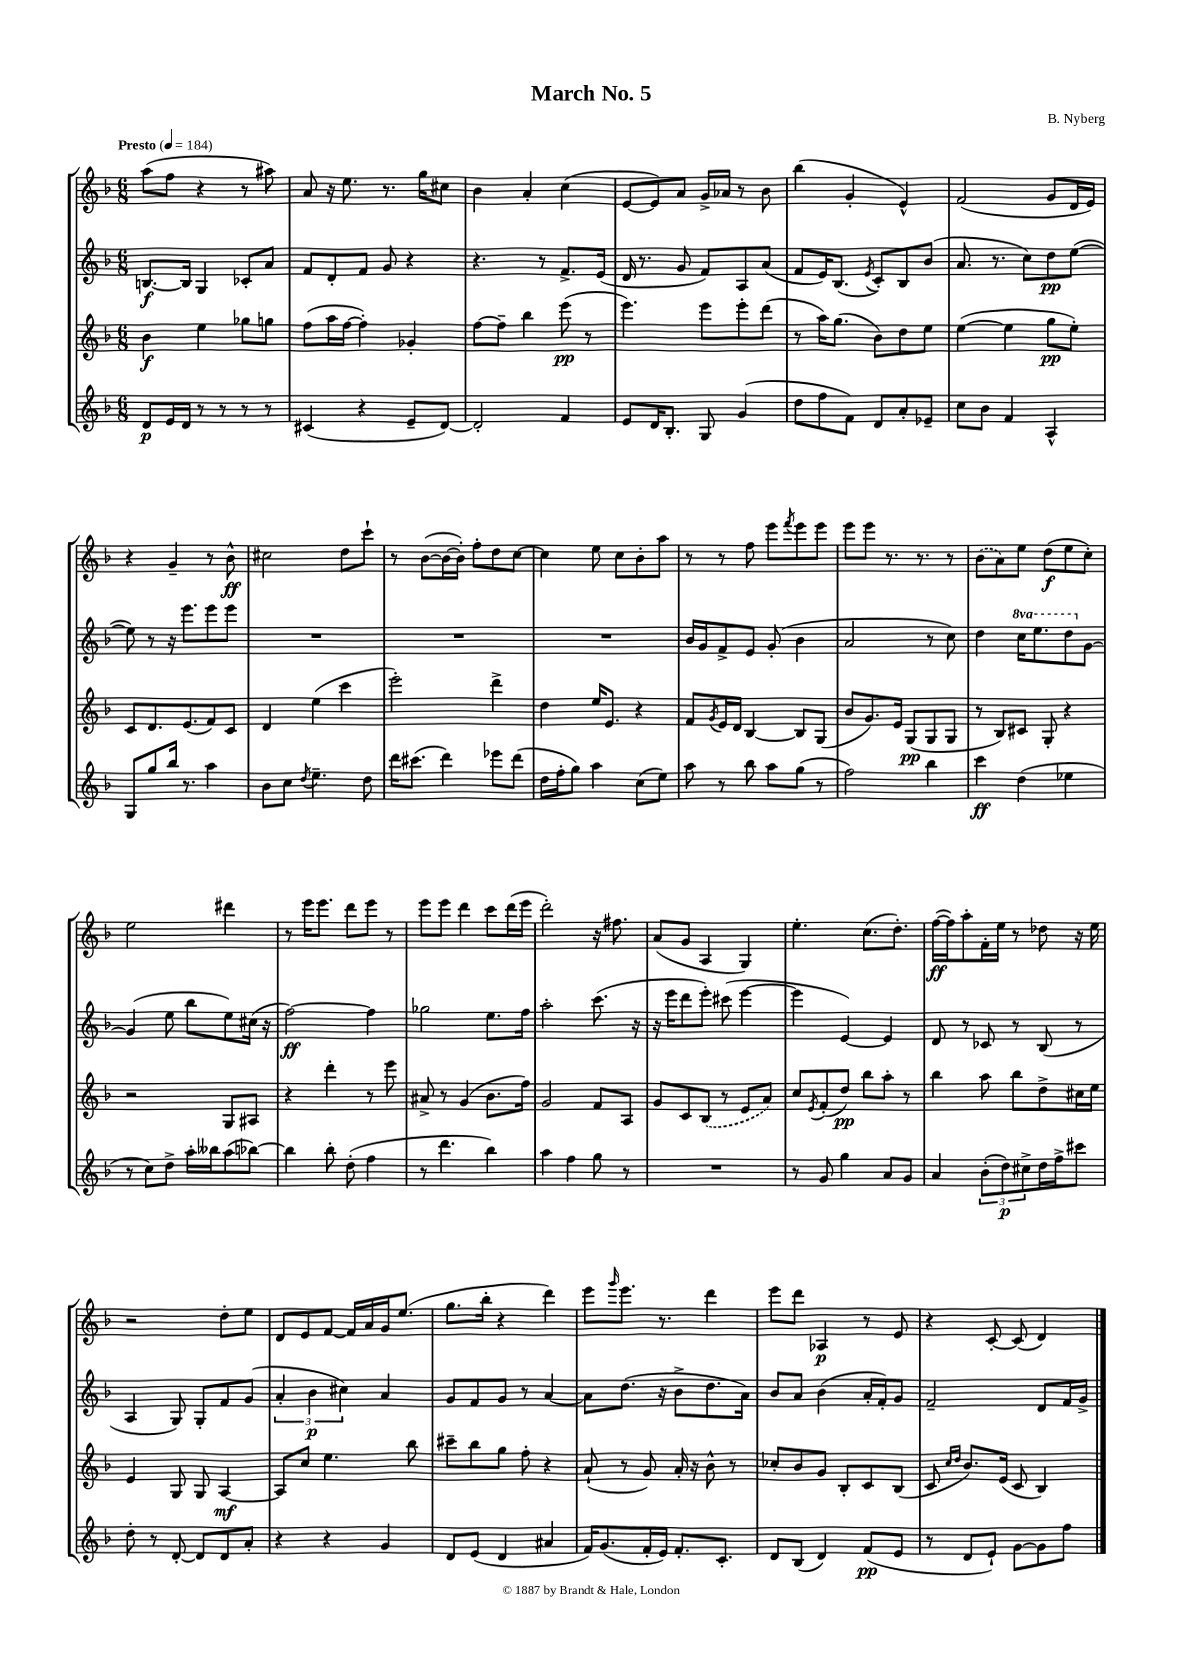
\header { title = "March No. 5" composer = "B. Nyberg" }
<<
\new StaffGroup <<
\new Staff = "s0" {
    \clef treble \key f \major \numericTimeSignature \time 6/8 \tempo "Presto" 4 = 184
    a''8( f''8 r4 r8 ais''8) |
    a'8 r16 e''8. r8. g''16 cis''8 |
    bes'4 a'4-. c''4( |
    e'8~ e'8) a'8 g'16-> aes'16 r8 bes'8 |
    bes''4( g'4-. e'4-^) |
    f'2( g'8 d'16 e'16) |
    r4 g'4-- r8 bes'8-^\ff |
    cis''2 d''8 c'''8-! |
    r8 bes'8~( bes'16~ bes'16-.) f''8-. d''8 c''8~ |
    c''4 e''8 c''8 bes'8-. a''8 |
    r8 r8 f''8 e'''8 \acciaccatura { f'''8 } e'''8 e'''8 |
    e'''8 e'''8 r8. r8. r8 |
    \once \slurDashed bes'8( a'8) e''8 d''8\f( e''8 c''8-.) |
    e''2 dis'''4 |
    r8 e'''16 e'''8. d'''8 e'''8 r8 |
    e'''8 e'''8 d'''4 c'''8 d'''16( e'''16 |
    d'''2-.) r16 fis''8. |
    a'8( g'8 a4 g4) |
    e''4.-. c''8.( d''8.-.) |
    f''16~\ff( f''16) a''8-. f'16-. e''16 r8 des''8 r16 e''16 |
    r2 d''8-. e''8 |
    d'8 e'8 f'8~ f'16 a'16 g'16 e''8.( |
    g''8. bes''16-. r4 d'''4) |
    e'''8 \grace { g'''16 } e'''8. r8. d'''4 |
    e'''8 d'''8 aes4\p r8 e'8 |
    r4 c'8~-. c'8( d'4) \bar "|." |
}
\new Staff = "s1" {
    \clef treble \key f \major \numericTimeSignature \time 6/8 \set Staff.ottavationMarkups = #ottavation-simple-ordinals
    b8.~\f b16 g4 ces'8-. a'8 |
    f'8 d'8-. f'8 g'8 r4 |
    r4. r8 f'8.-> e'16( |
    d'16 r8. g'8 f'8) a8 a'8( |
    f'8 e'16) bes8.( \acciaccatura { e'8 } c'8-.) bes8 bes'8( |
    a'8. r8. c''8) d''8\pp e''8~( |
    e''8) r8 r16 e'''8. e'''8 e'''8 |
    R2. |
    R2. |
    R2. |
    bes'16 g'16 f'8-> e'8 g'8-.( bes'4 |
    a'2 r8 c''8) |
    d''4 \ottava #1 c'''16 e'''8. d'''8 \ottava #0 g'8~ |
    g'4( e''8 bes''8 e''8) cis''16( r16 |
    f''2~\ff) f''4 |
    ges''2 e''8. f''16 |
    a''2-. c'''8.( r16 |
    r16 e'''16 d'''8 e'''8-.) cis'''8( e'''4~ |
    e'''4 e'4~) e'4 |
    d'8 r8 ces'8 r8 bes8( r8 |
    a4 g8) g8-. f'8 g'8( |
    \tuplet 3/2 { a'4-. bes'4\p cis''4) } a'4 |
    g'8 f'8 g'8 r8 a'4~ |
    a'8 d''8.( r16 bes'8-> d''8. a'16) |
    bes'8 a'8 bes'4( a'16-. f'16-.) g'8 |
    f'2-- d'8 f'16 g'16-> \bar "|." |
}
\new Staff = "s2" {
    \clef treble \key f \major \numericTimeSignature \time 6/8
    bes'4\f e''4 ges''8 g''8 |
    f''8( a''16 f''16~ f''4-.) ges'4-. |
    f''8~ f''8-- bes''4 e'''8\pp( r8 |
    e'''4.) e'''8 e'''8-. d'''8( |
    r8 a''16) g''8.( bes'8) d''8 e''8 |
    e''4~( e''4 g''8\pp e''8-.) |
    c'8 d'8. e'8.( f'8) c'8 |
    d'4 e''4( c'''4 |
    e'''2-.) d'''4-> |
    d''4 e''16 e'8. r4 |
    f'8 \acciaccatura { g'8 } e'16 d'16 bes4~ bes8 g8( |
    bes'8 g'8.) e'16 g8\pp( g8 g8 |
    r8 bes8) cis'8 g8-. r4 |
    r2 g8 ais8 |
    r4 d'''4-. r8 e'''8 |
    ais'8-> r8 g'4( bes'8. f''16) |
    g'2 f'8 a8 |
    g'8 c'8 \once \slurDashed bes8( r8 e'8 a'8) |
    c''8 \acciaccatura { e'8 } f'8-.( d''8\pp) bes''8 a''8-. r8 |
    bes''4 a''8 bes''8 d''8-> cis''16 e''16 |
    e'4 g8 g8 a4~\mf |
    a8 c''8 e''4. bes''8 |
    cis'''8-- bes''8 g''8 f''8-. r4 |
    a'8-!( r8 g'8) a'16-. r16 bes'8-^ r8 |
    ces''8-. bes'8 g'8 bes8-. c'8 bes8( |
    c'8 \grace { c''16 d''16 } bes'8.) e'16( c'8 bes4) \bar "|." |
}
\new Staff = "s3" {
    \clef treble \key f \major \numericTimeSignature \time 6/8
    d'8\p e'16 d'16 r8 r8 r8 r8 |
    cis'4( r4 e'8-- d'8~) |
    d'2-. f'4 |
    e'8 d'16 bes8.-. g8 g'4( |
    d''8 f''8 f'8) d'8 a'8-. ees'8-- |
    c''8 bes'8 f'4 a4-^ |
    g8 g''8 bes''16 r8. a''4 |
    bes'8 c''8 \acciaccatura { d''8 } e''4.-- d''8 |
    d'''16 cis'''8.( d'''4) ees'''8 d'''8( |
    d''16 f''16-. g''8) a''4 c''8( e''8) |
    a''8 r8 bes''8 a''8 g''8( r8 |
    f''2) bes''4 |
    c'''4\ff d''4( ees''4 |
    r8 c''8) d''8-> a''16-. beses''16 a''8( bes''8~) |
    bes''4 bes''8-. d''8-.( f''4 |
    r8 d'''4. bes''4) |
    a''4 f''4 g''8 r8 |
    R2. |
    r8 g'8 g''4 a'8 g'8 |
    a'4 \tuplet 3/2 { bes'8-.( d''8\p) cis''8-> } d''16 f''16-> cis'''8 |
    d''8-. r8 d'8~-. d'8 d'8 a'8-. |
    r4 r4 g'4 |
    d'8 e'8( d'4 ais'4 |
    f'16) g'8.( f'16-. e'16) f'8.-. c'8.-. |
    d'8 bes8( d'4) f'8\pp( e'8 |
    r8 d'8 e'8-!) g'8~ g'8 f''8 \bar "|." |
}
>>
>>
\layout { \context { \Score \remove "Bar_number_engraver" } }
